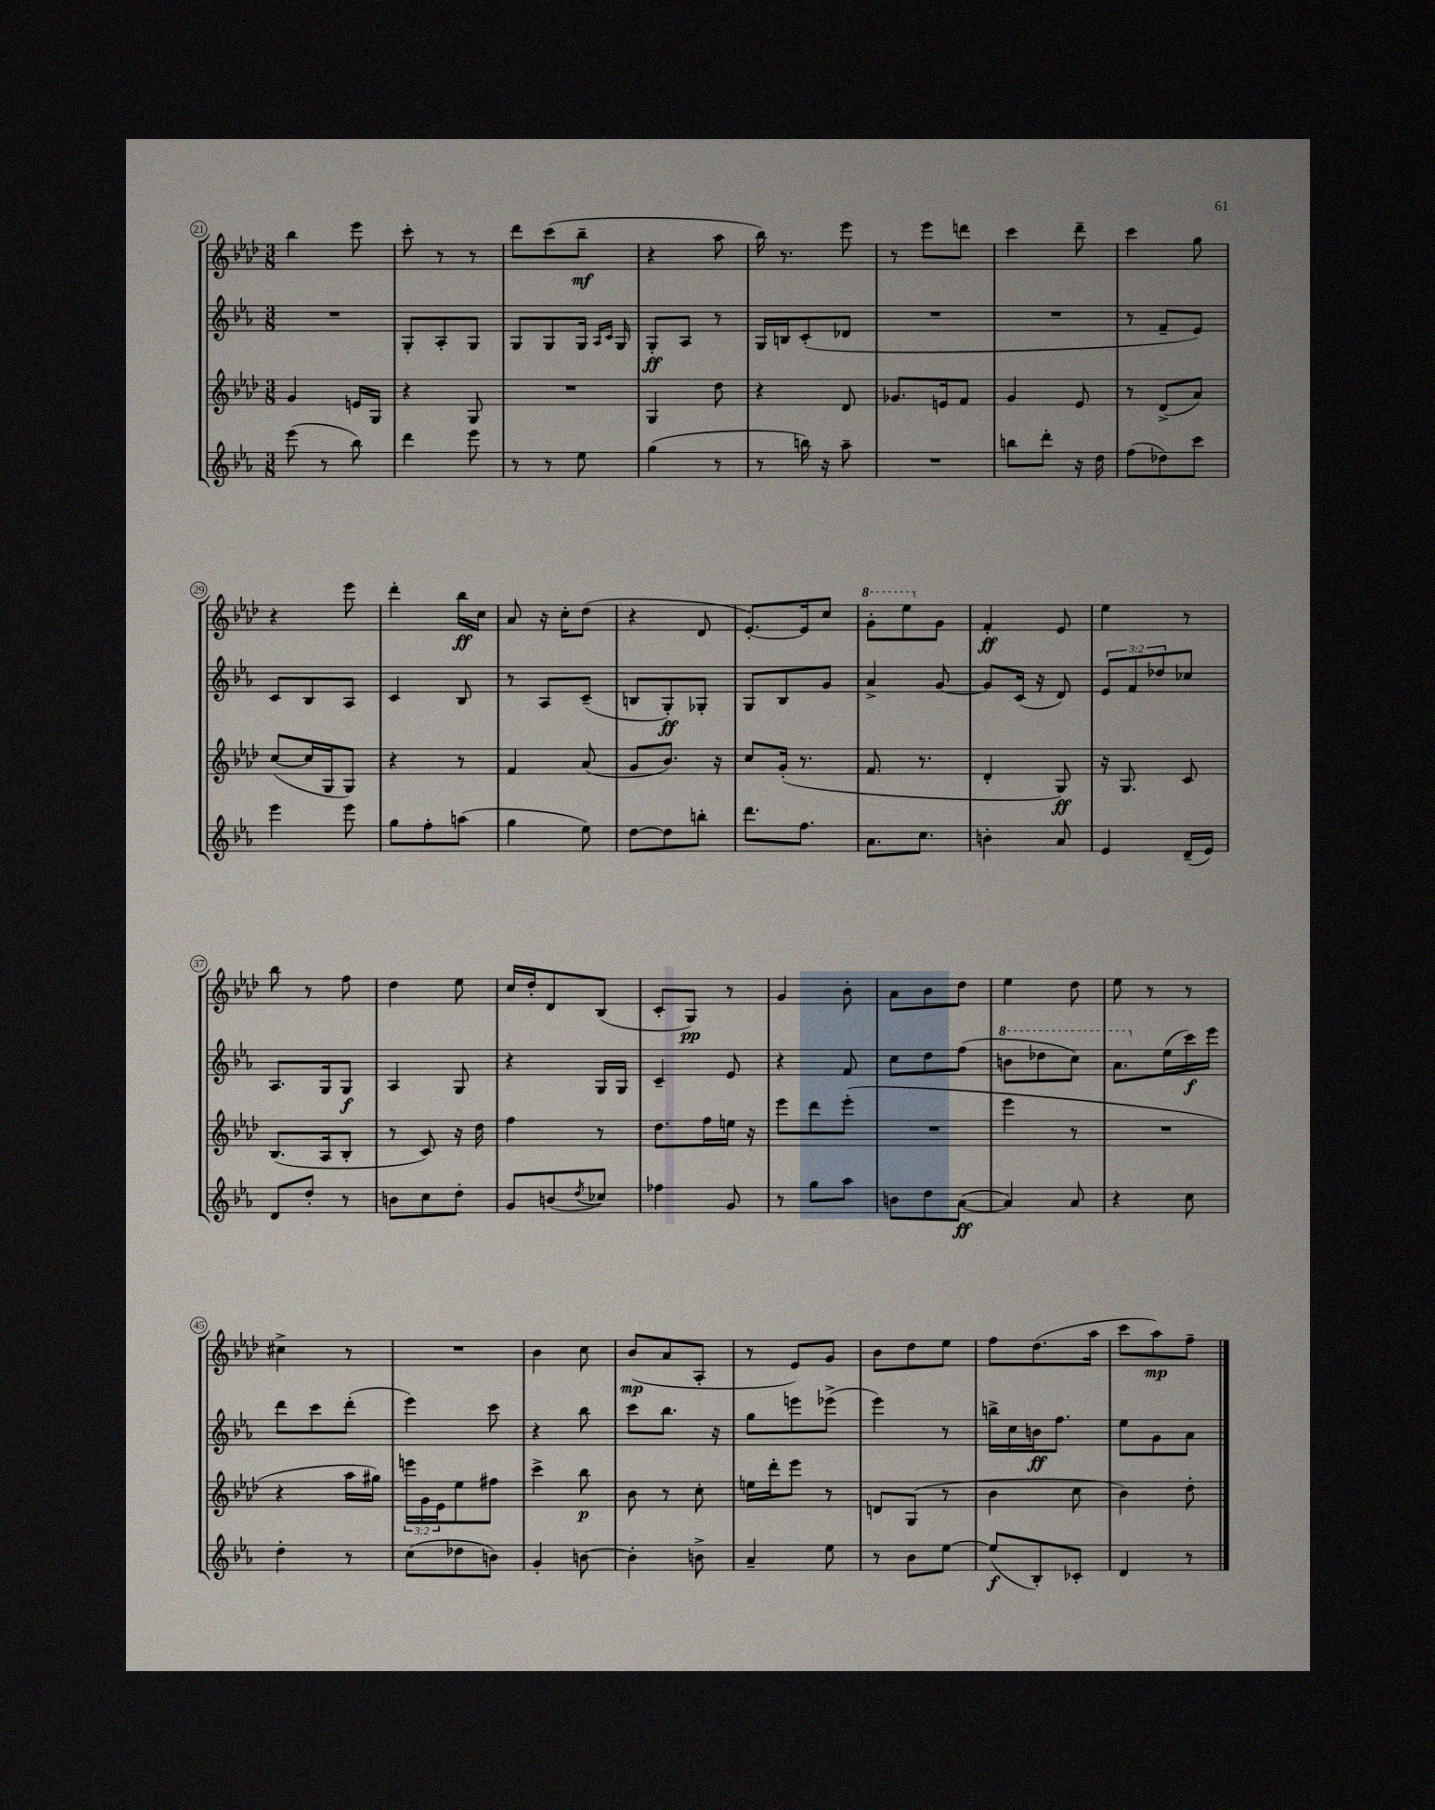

**kern	**kern	**kern	**kern
*staff4	*staff3	*staff2	*staff1
*clefG2	*clefG2	*clefG2	*clefG2
*k[b-e-a-]	*k[b-e-a-d-]	*k[b-e-a-]	*k[b-e-a-d-]
*M3/8	*M3/8	*M3/8	*M3/8
(8eee-	4g	4.r	4bb-
8r	.	.	.
8bb-)	16e	.	8eee-
.	16G	.	.
=	=	=	=
4ddd	4r	8G'	8ccc'
.	.	8A-'	8r
8eee-	8G	8G	8r
=	=	=	=
8r	4.r	8G	8ddd-
8r	.	8G	(8ccc
8ee-	.	16G	8bb-~
.	.	16qqA-	.
.	.	16qqc	.
.	.	16G	.
=	=	=	=
(4gg	4G	8G'	4r
.	.	8A-	.
8r	8dd-	8r	8aa-
=	=	=	=
8r	4r	16G	16bb-)
.	.	16B	8.r
16bb)	.	(8c'	.
16r	.	.	.
8aa-~	8d-	8d-	8eee-
=	=	=	=
4.r	8.g-	4.r	8r
.	.	.	8eee-
.	16e	.	.
.	8f	.	8ddd
=	=	=	=
8bb	4g	4.r	4ccc
8ddd'	.	.	.
16r	8e-	.	8ddd-~
16dd	.	.	.
=	=	=	=
(8ff	8r	8r	4ccc
8dd-)	(8d-^	8f~	.
8ccc	8a-)	8e-)	8gg
=	=	=	=
4eee-	([8cc	8c	4r
.	16cc]	8B-	.
.	16G	.	.
8eee-	8G)	8A-	8eee-
=	=	=	=
8gg	4r	4c	4ddd-'
8ff'	.	.	.
(8aa	8r	8B-	16bb-
.	.	.	16cc
=	=	=	=
4gg	4f	8r	8a-
.	.	8A-	16r
.	.	.	16cc'
8ee-)	(8a-	(8c~	(8dd-
=	=	=	=
[8dd	8g	8B	4r
8dd]	8.b-)	8G')	.
8bb'	.	8G-'	8d-
.	16r	.	.
=	=	=	=
8.ddd	8cc	8G	[8.e-')
.	(16g'	8B-	.
8.ff	8.r	.	16e-]
.	.	8g	8cc
=	=	=	=
8.a-	8.f	4a-^	8gg'
.	.	.	8eee-
8.cc	8.r	.	.
.	.	[8g	8g
=	=	=	=
4b'	4d-'	8g]	4f'
.	.	(16c	.
.	.	16r	.
8a-	8G)	8d)	8e-
=	=	=	=
4e-	16r	12e-	4ee-
.	8.G	.	.
.	.	12f	.
.	.	12dd-	.
(16d~	8c	8cc-	8r
16e-)	.	.	.
=	=	=	=
8d	(8.B-	8.A-	8bb-
8dd'	.	.	8r
.	16A-	16G	.
8r	8B-'	8G	8ff
=	=	=	=
8b	8r	4A-	4dd-
8cc	8c)	.	.
8dd'	16r	8G	8ee-
.	16dd-	.	.
=	=	=	=
8g	4ff	4r	16cc
.	.	.	16dd-'
(8b	.	.	8d-
8qdd	.	.	.
8cc-)	8r	16G	(8B-
.	.	16G	.
=	=	=	=
4ff-	8.dd-	4c~	8c'
.	.	.	8G)
.	16ff	.	.
8g	16ee	8e-	8r
.	16r	.	.
=	=	=	=
8r	8eee-	4r	4g
8gg	8ddd-	.	.
8aa-	(8eee-'	8f	8b-'
=	=	=	=
8b	4.r	8cc	8a-
8dd	.	8dd	8b-
([8a-	.	(8ff	8dd-
=	=	=	=
4a-])	4eee-	8bb	4ee-
.	.	8ddd-	.
8a-	8r	8ccc)	8dd-
=	=	=	=
4r	4.r	8.aa-	8ee-
.	.	.	8r
.	.	(16ee-	.
8cc	.	16ccc)	8r
.	.	16eee-	.
=	=	=	=
4dd'	4r	8ddd	4cc#^
.	.	8ccc	.
8r	16aa-	(8ddd'	8r
.	16gg#)	.	.
=	=	=	=
(8cc	24eee	4eee-)	4.r
.	24g	.	.
.	24e-	.	.
8dd-	8ee-	.	.
8b)	8ff#	8ccc	.
=	=	=	=
4g'	4ccc^	4r	4b-
[8b	8bb-	8bb-	8cc
=	=	=	=
4b']	8b-	8ccc	(8b-
.	8r	8.bb-	8a-
8b^	8cc'	.	8A-'
.	.	16r	.
=	=	=	=
4a-~	16ee	8gg	8r
.	16ddd-'	.	.
.	8eee-	8eee	8e-)
8ee-	8r	(8eee-^	8g
=	=	=	=
8r	8d	4eee-)	8b-
8b-	(8G	.	8dd-
[8ee-	8r	8r	8ee-
=	=	=	=
(8ee-]	4b-	16bb^	8ff
.	.	16cc	.
8B-')	.	16b	(8.dd-
.	.	8.ff	.
8c-'	8cc	.	.
.	.	.	16aa-
=	=	=	=
4d	4b-)	8ee-	8ccc
.	.	8g	8aa-)
8r	8dd-'	8a-	8ff~
==	==	==	==
*-	*-	*-	*-
